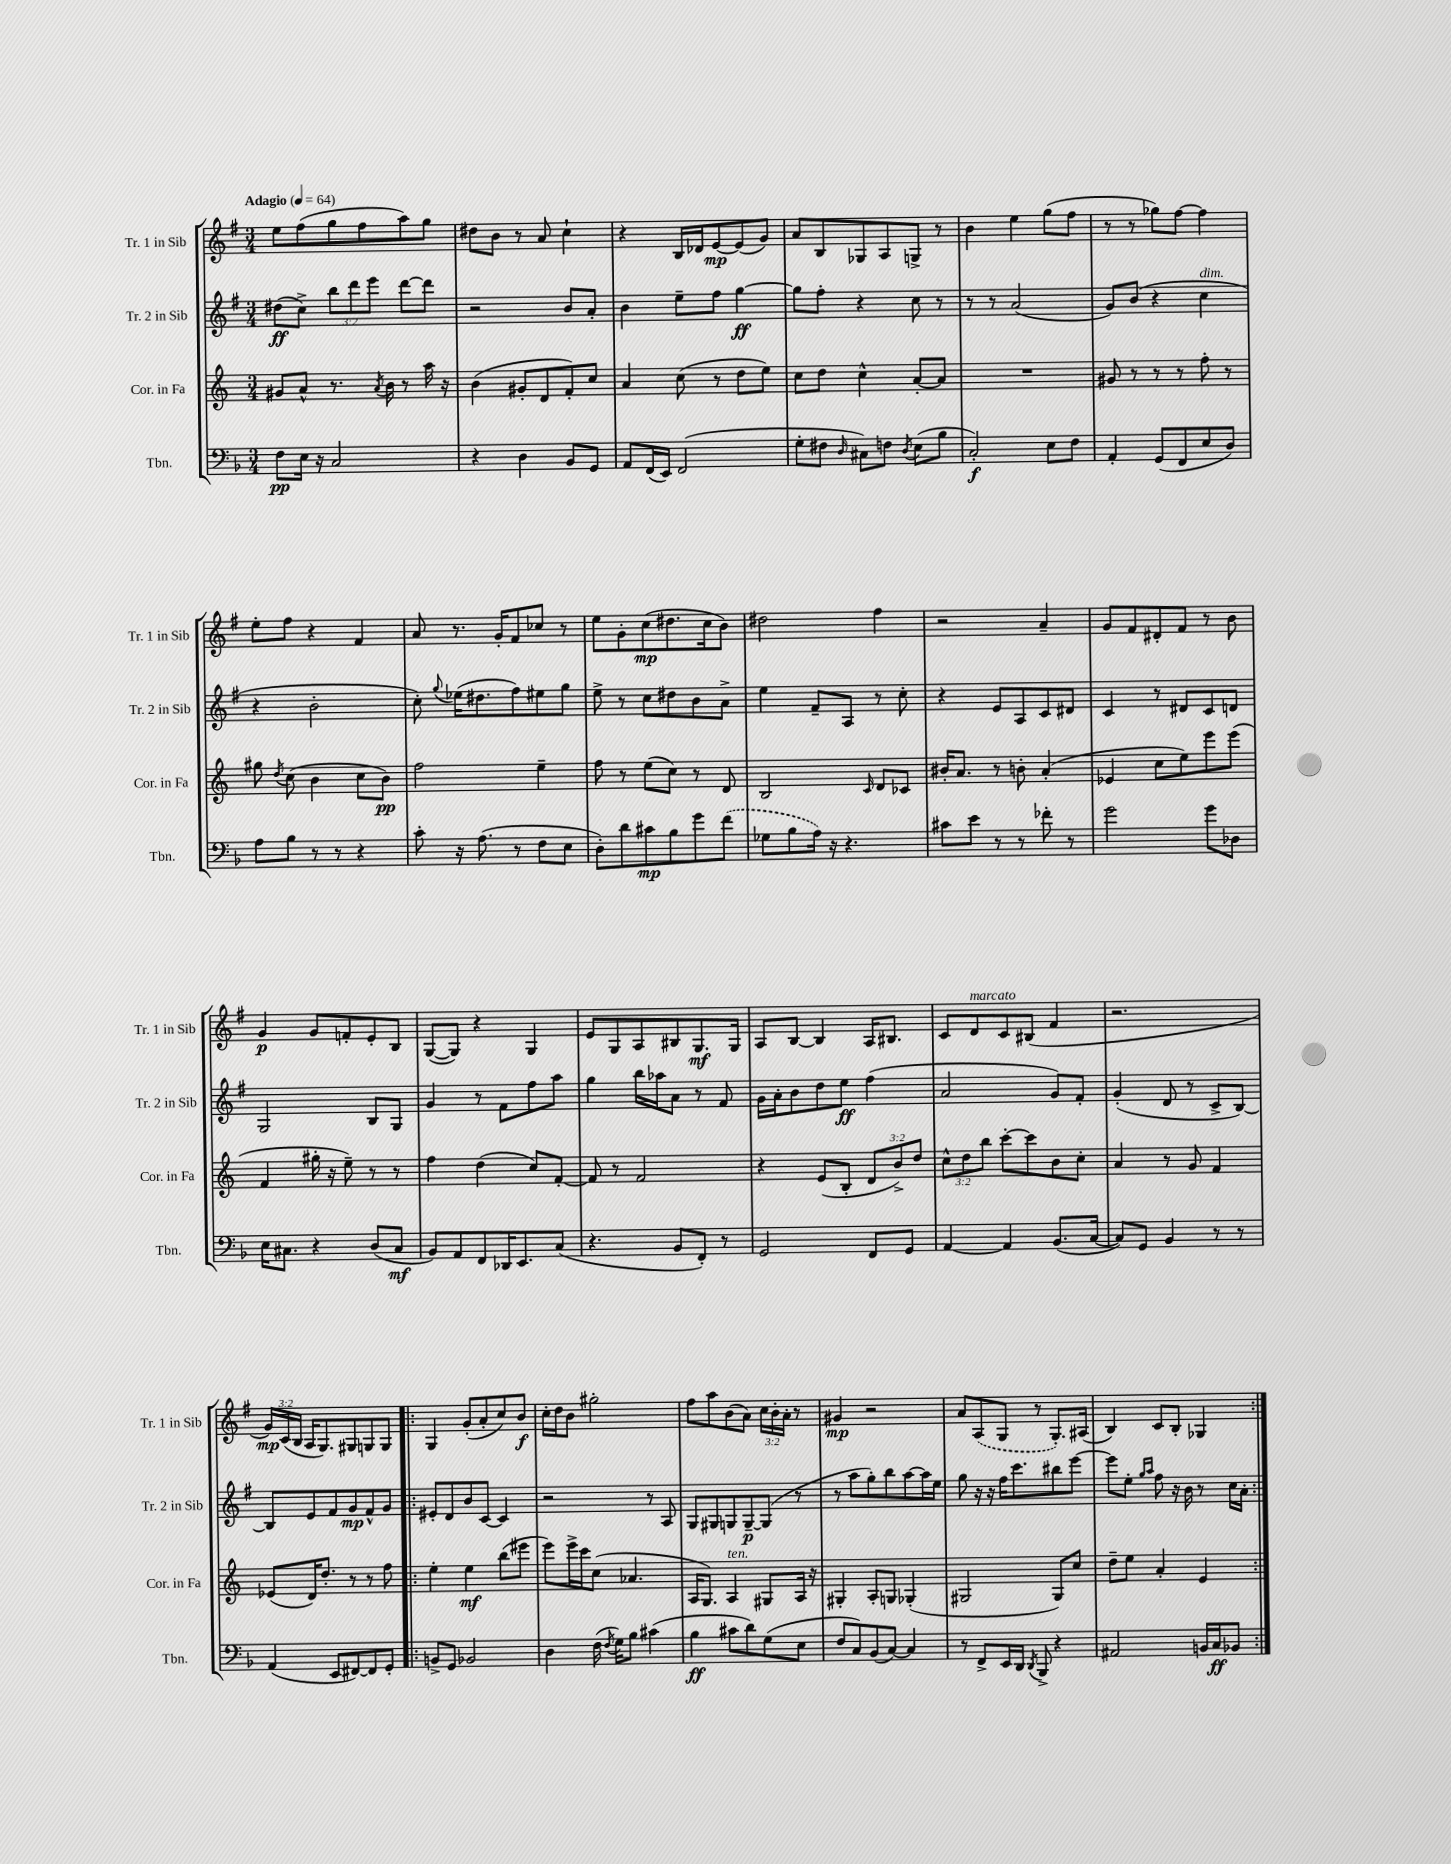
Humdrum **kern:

**kern	**kern	**kern	**kern
*staff4	*staff3	*staff2	*staff1
*clefF4	*clefG2	*clefG2	*clefG2
*k[b-]	*k[]	*k[f#]	*k[f#]
*M3/4	*M3/4	*M3/4	*M3/4
*MM64	*MM64	*MM64	*MM64
8F	8g#	(8dd#	8ee
16E	8a^^	8cc^)	(8ff#
16r	.	.	.
2C	8.r	12bb	8gg
.	.	12ddd	.
.	.	.	8ff#
.	.	12eee	.
.	8qa	.	.
.	16b	.	.
.	8r	[8ddd	8aa)
.	16aa	8ddd]	8gg
.	16r	.	.
=	=	=	=
4r	(4b	2r	8dd#
.	.	.	8b
4D	8g#'	.	8r
.	8d	.	8a
8BB-	8f')	8b	4cc`
8GG	8cc	8a'	.
=	=	=	=
8AA	4a	4b	4r
(16FF	.	.	.
16EE)	.	.	.
(2FF	(8cc	8ee~	16B
.	.	.	16d-
.	8r	8ff#	[8e
.	8dd	[4gg	(8e]
.	8ee)	.	8g)
=	=	=	=
8G'	8cc	8gg]	8a
8F#	8dd	8ff#'	8B
16qqD	.	.	.
8C#)	4cc^^	4r	8G-
8F	.	.	8A
8qD	.	.	.
(8E	[8a'	8cc	8G^
8B-	8a]	8r	8r
=	=	=	=
2C')	2.r	8r	4b
.	.	8r	.
.	.	(2a	4ee
8E	.	.	(8gg
8F	.	.	8ff#
=	=	=	=
4AA'	8g#	8g)	8r
.	8r	(8b	8r
(8GG	8r	4r	8gg-)
8FF	8r	.	[8ff#
8E	8ff'	4cc	4ff#]
8D)	8r	.	.
=	=	=	=
8A	8gg#	4r	8ee'
.	8qdd	.	.
8B-	(8cc	.	8ff#
8r	4b	2b'	4r
8r	.	.	.
4r	8cc	.	4f#
.	8b)	.	.
=	=	=	=
8c'	2ff	8cc')	8a
.	.	8qqgg	.
16r	.	(16ee-	8.r
(8.A	.	8.dd#	.
.	.	.	16g'
8r	.	8ff#)	8f#
8F	4ee~	8ee#	8cc-
8E	.	8gg	8r
=	=	=	=
8D')	8ff	8ee^	8ee
8d	8r	8r	8g'
8c#	(8ee	8cc	(8cc
8B-	8cc)	8dd#	8.dd#
8g	8r	8b	.
.	.	.	16cc
(8f	8d	8a^	8b)
=	=	=	=
8G-	2B	4ee	2dd#
8B-	.	.	.
16A)	.	8f#~	.
16r	.	.	.
4.r	.	8A	.
.	16qqc	.	.
.	8d	8r	4ff#
.	8c-	8cc'	.
=	=	=	=
8c#	16b#'	4r	2r
.	8.a	.	.
8e	.	.	.
8r	8r	8e	.
8r	8b'	8A	.
8f-'	(4a'	8c	4a~
8r	.	8d#	.
=	=	=	=
2g	4e-	4c	8g
.	.	.	8f#
.	8cc	8r	8d#'
.	8ee)	8d#	8f#
8g	8eee	8c	8r
8D-	(8eee	8d	8b
=	=	=	=
16E	4f	2G	4g
8.C#	.	.	.
4r	16gg#'	.	8g
.	16r	.	.
.	8ee~)	.	8f'
(8D	8r	8B	8e'
8C#	8r	8G	8B
=	=	=	=
8BB-)	4ff	4g	([8G
8AA	.	.	8G])
8FF	(4dd	8r	4r
16DD-	.	8f#	.
8.EE	.	.	.
.	8cc)	8ff#	4G
(8C	[8f'	8aa	.
=	=	=	=
4.r	8f]	4gg	8e
.	8r	.	8G
.	2f	16bb	8A
.	.	16aa-	.
8BB-	.	8a	8B#
8FF')	.	8r	8.G
8r	.	8f#	.
.	.	.	16G
=	=	=	=
2GG	4r	16g	8A
.	.	16a'	.
.	.	8b	[8B
.	(8e	8dd	4B]
.	8B'	8ee	.
8FF	12d	(4ff#	16A
.	.	.	8.B#
.	12b^)	.	.
8GG	.	.	.
.	12dd	.	.
=	=	=	=
[4AA	12cc^^	2a	8c
.	12dd	.	.
.	.	.	8d
.	12bb	.	.
4AA]	[8ccc'	.	8c
.	8ccc]	.	(8B#
(8.BB-	8b	8g)	4f#
.	8cc'	8f#'	.
[16C	.	.	.
=	=	=	=
8C])	4a	(4g'	2.r
8GG	.	.	.
4BB-	8r	8d	.
.	8g	8r	.
8r	4f	8c^	.
8r	.	[8B)	.
=	=	=	=
(4AA	(8e-	8B]	24g)
.	.	.	(24c
.	.	.	24B
.	16d)	8e	16A
.	8.dd'	.	8.G)
8EE	.	8f#	.
[8FF#)	8r	8g	8G#
8FF#]	8r	8f#^^	8G
8GG'	8ff	8g	8G
=!|:	=!|:	=!|:	=!|:
8BB^	4ee'	8e#'	4G
8GG	.	8d	.
2BB-	4ee	8b	(8g'
.	.	[8c	8a'
.	(8bb	4c]	8cc)
.	8eee#	.	8b
=	=	=	=
4D	8eee)	2r	16cc'
.	.	.	16dd
.	16eee^	.	8b
.	16ccc	.	.
(16F	(8cc	.	2gg#'
8qF	.	.	.
16G)	.	.	.
8B-	4.a-	.	.
(4c#	.	8r	.
.	.	8A	.
=	=	=	=
4B-	16A	8G	8ff#
.	8.G)	.	.
.	.	8G#	8aa
8c#	4A	8G	(8b
8d)	.	[8G~	8a)
(8G	8G#	(8G]	24cc
.	.	.	24b'
.	.	.	24a'
8E	16A	8r	8r
.	16r	.	.
=	=	=	=
8F	4G#'	8r	4g#
8C)	.	8aa	.
(8BB-	8A'	8gg')	2r
[8C)	8G	8bb	.
4C]	(4G-'	[8aa	.
.	.	16aa]	.
.	.	16ee	.
=	=	=	=
8r	2G#	8gg	8a
8FF^	.	16r	(8A
.	.	16r	.
16EE	.	16ff#	8G
16DD	.	8.ccc	.
8qDD	.	.	.
8BBB-^	.	.	8r
4r	8G#)	8bb#	8.G')
.	8cc	[8eee	.
.	.	.	(16A#
=	=	=	=
2AA#	8dd~	8eee]	4B)
.	8ee	8ee'	.
.	.	16qqgg	.
.	.	16qqaa	.
.	4a'	8ff#	8c
.	.	16r	8B'
.	.	16b	.
16BB	4e	8r	4G-
16C	.	.	.
8BB-	.	16cc	.
.	.	16a'	.
==:|!	==:|!	==:|!	==:|!
*-	*-	*-	*-
